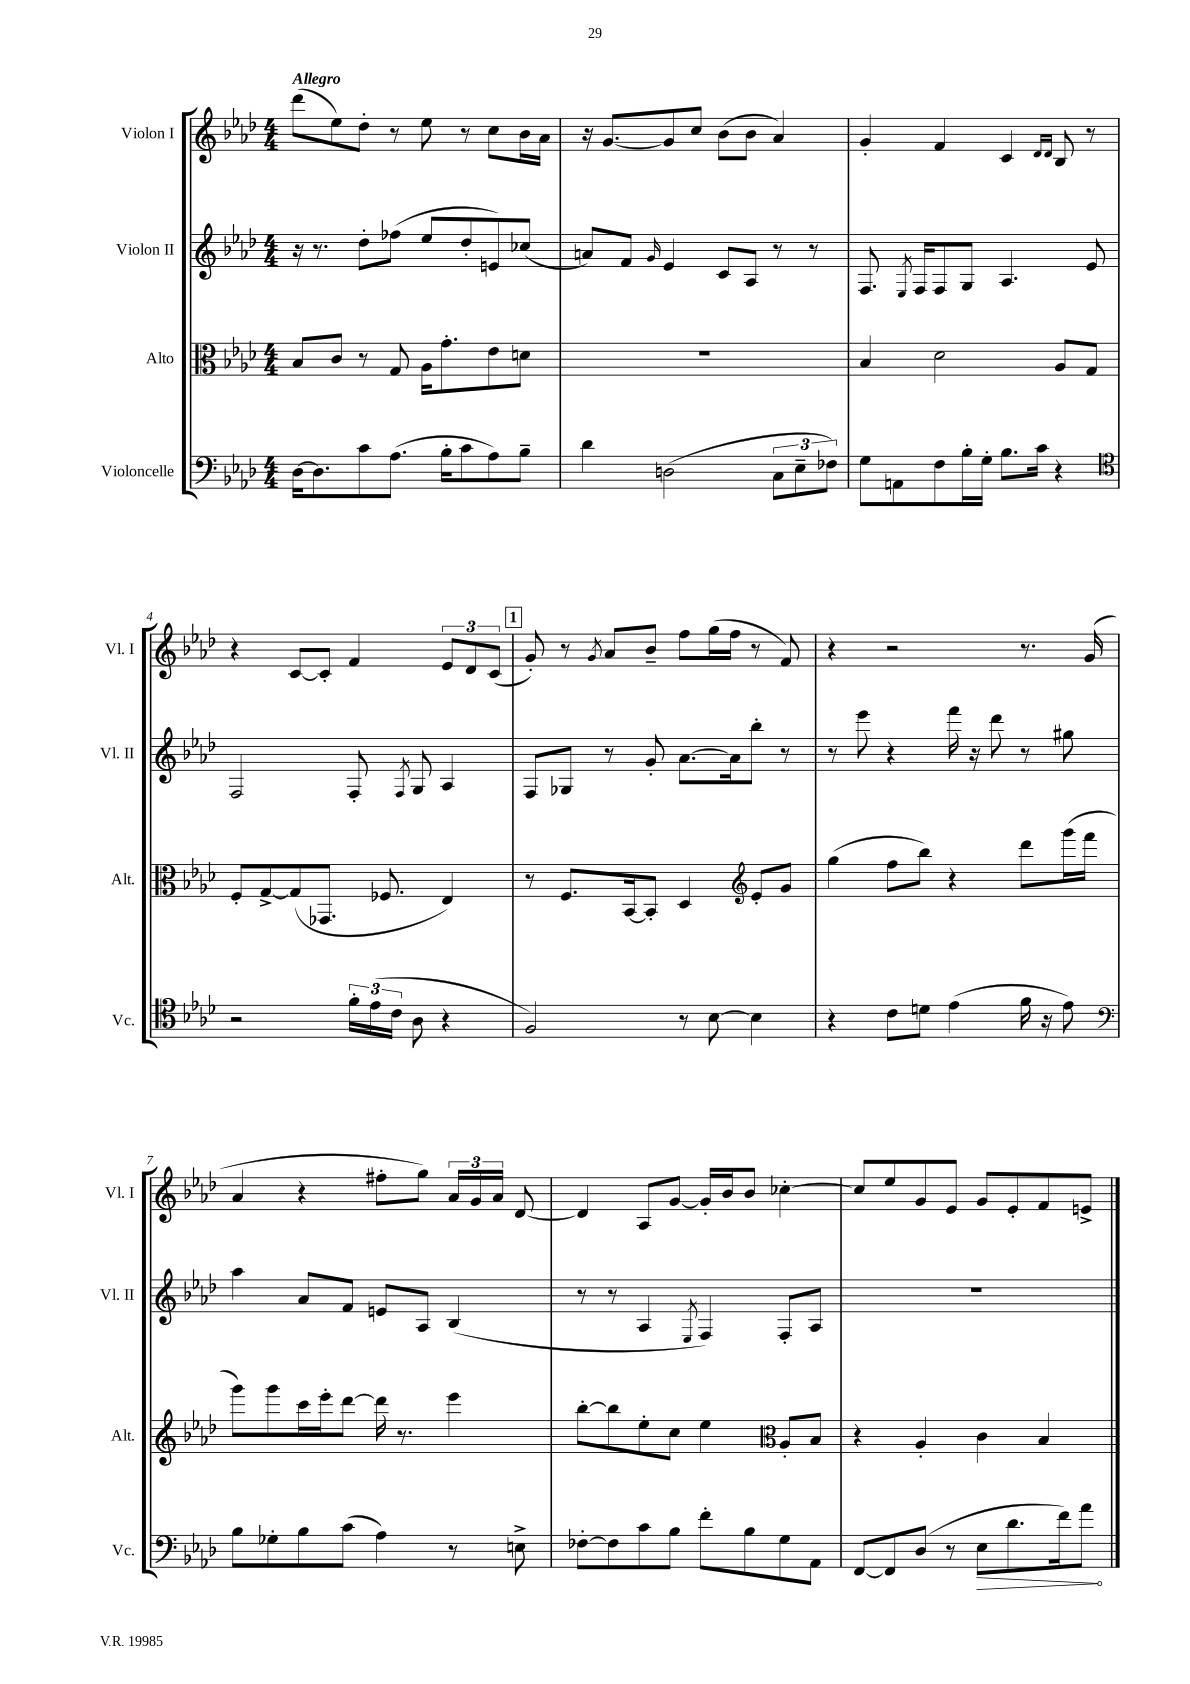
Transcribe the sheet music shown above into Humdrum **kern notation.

**kern	**kern	**kern	**kern
*staff4	*staff3	*staff2	*staff1
*clefF4	*clefC3	*clefG2	*clefG2
*k[b-e-a-d-]	*k[b-e-a-d-]	*k[b-e-a-d-]	*k[b-e-a-d-]
*M4/4	*M4/4	*M4/4	*M4/4
[16D-	8B-	16r	(8ddd-
8.D-]	.	8.r	.
.	8c	.	8ee-)
8c	8r	8dd-'	8dd-'
(8.A-	8G	(8ff-	8r
.	16A-	8ee-	8ee-
16B-'	8.g'	.	.
8c	.	8dd-'	8r
8A-)	8e-	8e)	8cc
8B-~	8d	(8cc-	16b-
.	.	.	16a-
=	=	=	=
4d-	1r	8a)	16r
.	.	.	[8.g
.	.	8f	.
.	.	16qqg	.
(2D	.	4e-	8g]
.	.	.	8cc
.	.	8c	(8b-
.	.	8A-	8b-
12C	.	8r	4a-)
12E-~	.	.	.
.	.	8r	.
12F-)	.	.	.
=	=	=	=
8G	4B-	8.F	4g'
8AA	.	.	.
.	.	8qE-	.
.	.	16F	.
8F	2d-	8F	4f
16B-'	.	8G	.
16G'	.	.	.
8.B-	.	4.A-	4c
16c	.	.	.
.	.	.	16qqd-
.	.	.	16qqd-
4r	8A-	.	8B-
.	8G	8e-	8r
=	=	=	=
*clefC4	*	*	*
2r	8F'	2F	4r
.	[8G^	.	.
.	(8G]	.	[8c
.	8.GG-	.	8c']
24f'	.	8F'	4f
(24e-	.	.	.
.	8.F-	.	.
24c	.	.	.
.	.	8qF	.
8A-	.	8G	.
4r	4E-)	4A-	12e-
.	.	.	12d-
.	.	.	(12c
=	=	=	=
2F)	8r	8F	8g')
.	8.F	8G-	8r
.	.	.	8qg
.	.	8r	8a-
.	[16BB-	.	.
.	8BB-']	8g'	8b-~
8r	4D-	[8.a-	8ff
[8B-	.	.	(16gg
.	.	16a-]	16ff
*	*clefG2	*	*
4B-]	8e-'	8bb-'	8r
.	8g	8r	8f)
=	=	=	=
4r	(4gg	8r	4r
.	.	8eee-	.
8c	8ff	4r	2r
8d	8bb-)	.	.
(4e-	4r	16fff	.
.	.	16r	.
.	.	8ddd-	.
16f	8ddd-	8r	8.r
16r	.	.	.
8e-)	(16ggg	8gg#	.
.	16fff	.	(16g
=	=	=	=
*clefF4	*	*	*
8B-	8ggg)	4aa-	4a-
8G-'	8ggg	.	.
8B-	16ccc	8a-	4r
.	16eee-'	.	.
(8c	[8ddd-	8f	.
4A-)	16ddd-]	8e	8ff#'
.	8.r	.	.
.	.	8A-	8gg)
8r	4eee-	(4B-	24a-
.	.	.	24g
.	.	.	24a-
8E^	.	.	[8d-
=	=	=	=
[8F-'	[8bb-'	8r	4d-]
8F-]	8bb-]	8r	.
8c	8ee-'	4A-	8A-
8B-	8cc	.	[8g
.	.	8qE-	.
8f'	4ee-	4F)	16g']
.	.	.	16b-
8B-	.	.	8b-
*	*clefC3	*	*
8G	8A-'	8F'	[4cc-'
8AA-	8B-	8A-	.
=	=	=	=
[8FF	4r	1r	8cc-]
8FF]	.	.	8ee-
(8D-	4A-'	.	8g
8r	.	.	8e-
8E-	4c	.	8g
8.d-	.	.	8e-'
.	4B-	.	8f
16f)	.	.	.
8a-	.	.	8e^
==	==	==	==
*-	*-	*-	*-
